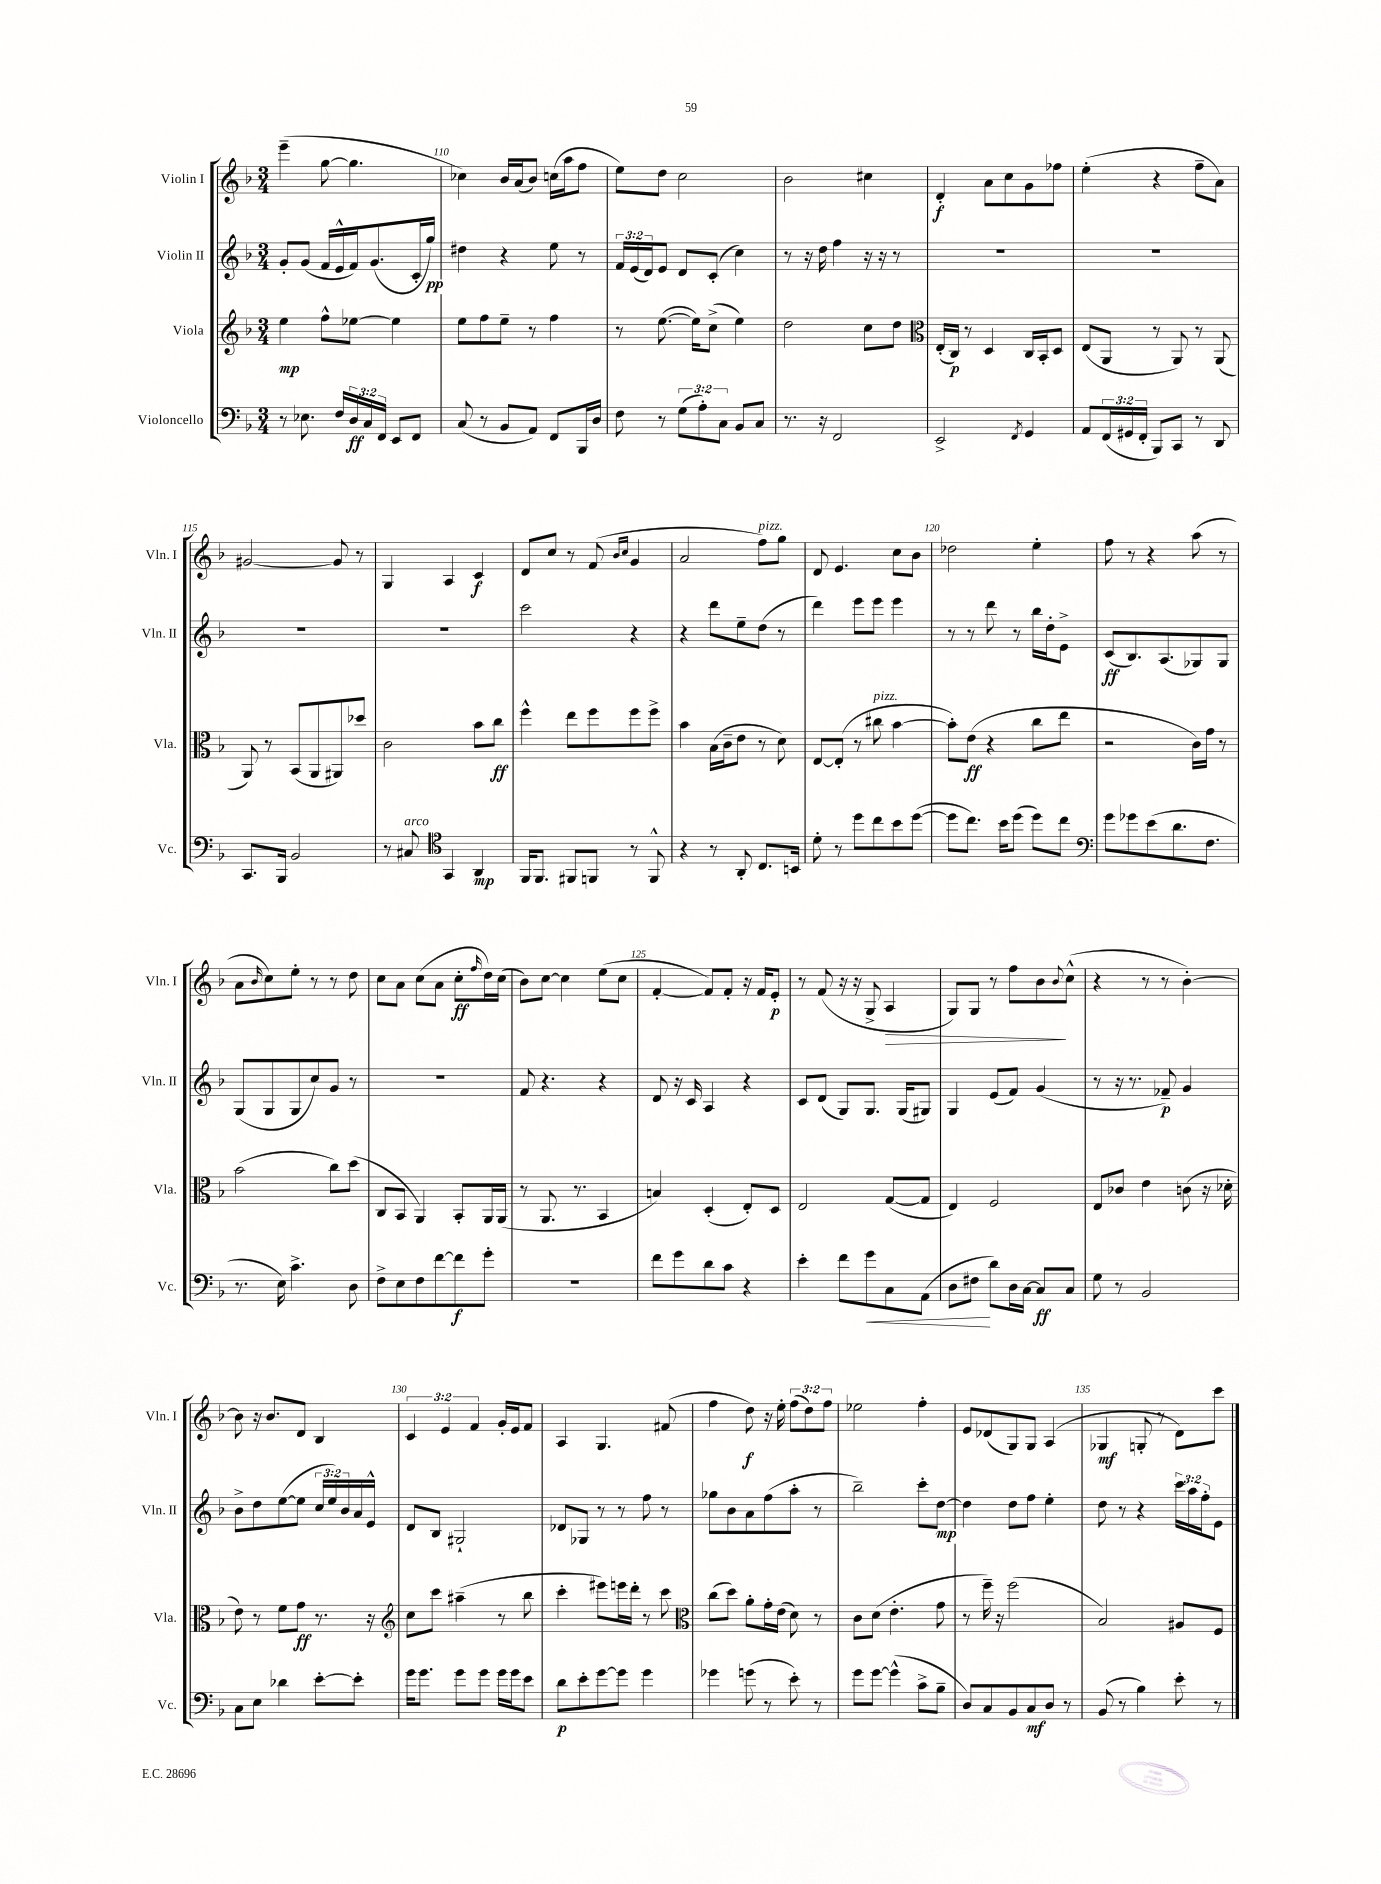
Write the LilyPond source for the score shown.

<<
\new StaffGroup <<
\new Staff = "s0" \with { instrumentName = "Violin I" shortInstrumentName = "Vln. I" } {
    \clef treble \key f \major \numericTimeSignature \time 3/4 \override Staff.TupletNumber.text = #tuplet-number::calc-fraction-text
    e'''4--( g''8~ g''4. |
    ces''4) bes'16 a'16( bes'8) c''16( a''16 f''8 |
    e''8) d''8 c''2 |
    bes'2 cis''4 |
    d'4-.\f a'8 c''8 g'8 fes''8 |
    e''4-.( r4 f''8-- a'8) |
    gis'2~ gis'8 r8 |
    g4 a4 c'4\f |
    d'8 c''8 r8 f'8( \grace { bes'16 c''16 } g'4 |
    a'2 f''8^\markup { \italic "pizz." }) g''8 |
    d'8 e'4. c''8 bes'8 |
    des''2 e''4-. |
    f''8 r8 r4 a''8( r8 |
    a'8 \grace { bes'16 } c''8) e''8-. r8 r8 d''8 |
    c''8 a'8 c''8( a'8 c''8-.\ff \grace { f''16 } d''16) c''16( |
    bes'8) c''8~ c''4 e''8( c''8 |
    f'4~-. f'8) f'8-. r16 f'16 e'8-.\p |
    r8 f'8( r16 r16 g8-> a4\> |
    g8) g8 r8 f''8 bes'8\! \appoggiatura { bes'8 } c''8-^( |
    r4 r8 r8 bes'4~-.) |
    bes'8 r16 bes'8. d'8 bes4 |
    \tuplet 3/2 { c'4 e'4 f'4 } g'16-. e'16 f'8 |
    a4 g4. fis'8( |
    f''4 d''8\f) r16 e''16-. \tuplet 3/2 { f''8( d''8) f''8 } |
    ees''2 f''4-. |
    e'8 des'8( g8) g8 a4( |
    ges4\mf g8-. r8 d'8) c'''8 \bar "|." |
}
\new Staff = "s1" \with { instrumentName = "Violin II" shortInstrumentName = "Vln. II" } {
    \clef treble \key f \major \numericTimeSignature \time 3/4 \override Staff.TupletNumber.text = #tuplet-number::calc-fraction-text
    g'8-. g'8( f'16 e'16-^ f'16) g'8.( c'16-. g''16\pp) |
    dis''4 r4 e''8 r8 |
    \tuplet 3/2 { f'16 e'16( d'16) } e'8 d'8 c'8-.( c''4) |
    r8 r16 d''16 f''4 r16 r16 r8 |
    R2. |
    R2. |
    R2. |
    R2. |
    c'''2 r4 |
    r4 d'''8 e''8-- d''8( r8 |
    d'''4) e'''8 e'''8 e'''4 |
    r8 r8 d'''8 r8 bes''16 d''16-. e'8-> |
    c'8\ff( bes8.) a8.( ges8) ges8 |
    g8( g8 g8 c''8) g'8 r8 |
    R2. |
    f'8 r4. r4 |
    d'8 r16 c'16 a4 r4 |
    c'8 d'8( g8) g8. g16( gis8) |
    g4 e'8( f'8) g'4( |
    r8 r16 r8. fes'8--\p) g'4 |
    bes'8-> d''8 e''8~( e''8 \tuplet 3/2 { c''16 e''16) bes'16 } a'16 e'16-^ |
    d'8 bes8 gis2-! |
    des'8 ges8 r8 r8 f''8 r8 |
    ges''8 bes'8 a'8 f''8( a''8-. r8 |
    bes''2--) c'''8-. d''8~\mp |
    d''4 d''8 f''8 e''4-. |
    d''8 r8 r4 \tuplet 3/2 { c'''16 a''16 f''16-. } e'8 \bar "|." |
}
\new Staff = "s2" \with { instrumentName = "Viola" shortInstrumentName = "Vla." } {
    \clef treble \key f \major \numericTimeSignature \time 3/4
    e''4\mp f''8-^ ees''8~ ees''4 |
    e''8 f''8 e''8-- r8 f''4 |
    r8 e''8.~( e''16) c''8->( e''4) |
    d''2 c''8 d''8 |
    \clef alto e16-.( c16\p) r8 d4 c16 bes,16-. d8 |
    e8( a,8 r8 a,8) r8 a,8( |
    a,8) r8 bes,8( a,8 ais,8) des''8 |
    c'2 bes'8 c''8\ff |
    f''4-^ e''8 f''8 f''8 f''8-> |
    bes'4 bes16( c'16-- e'8 r8 d'8) |
    e8~ e8-.( r8 cis''8^\markup { \italic "pizz." } bes'4~ |
    bes'8-.) e'8\ff( r4 c''8 e''8 |
    r2 c'16) g'16 r8 |
    bes'2( c''8) d''8( |
    c8 bes,8 a,4) bes,8-. a,16 a,16( |
    r8 a,8. r8. bes,4 |
    b4) d4-.( e8-.) d8 |
    e2 g8~( g8 |
    e4) f2 |
    e8 ces'8 e'4 c'8( r16 des'16-. |
    e'8) r8 f'8 g'8\ff r8. r16 |
    \clef treble c''8 c'''8 ais''4--( r8 bes''8 |
    c'''4-. eis'''8) e'''16 d'''16-. r8 c'''8 |
    \clef alto c''8( d''8) a'8-. g'16-. e'16( d'8) r8 |
    c'8 d'8( e'4.-. g'8 |
    r8 f''16--) r16 f''2( |
    bes2) ais8 f8 \bar "|." |
}
\new Staff = "s3" \with { instrumentName = "Violoncello" shortInstrumentName = "Vc." } {
    \clef bass \key f \major \numericTimeSignature \time 3/4 \override Staff.TupletNumber.text = #tuplet-number::calc-fraction-text
    r8 ees8. f16 \tuplet 3/2 { d16\ff c16 f,16 } e,8 f,8 |
    c8( r8 bes,8 a,8) f,8 bes,,16 d16 |
    f8 r8 \tuplet 3/2 { g8( a8-.) c8 } bes,8 c8 |
    r8. r16 f,2 |
    e,2-> \acciaccatura { f,8 } g,4 |
    a,8 \tuplet 3/2 { f,16( gis,16 f,16-. } bes,,8) c,8 r8 d,8 |
    c,8. bes,,16 bes,2 |
    r8 cis8^\markup { \italic "arco" } \clef tenor g,4 a,4\mp |
    f,16 f,8. fis,8 f,8 r8 f,8-^ |
    r4 r8 a,8-. c8. b,16 |
    d'8-. r8 d''8 c''8 bes'8 d''8~( |
    d''8 c''8.) bes'16 d''8( d''8) c''8 |
    \clef bass g'8 ges'8 e'8( d'8. f8. |
    r8. e16) c'4.-> d8 |
    f8-> e8 f8 f'8~ f'8\f g'8-. |
    R2. |
    f'8 g'8 d'8 c'8 r4 |
    e'4-. f'8 g'8\< c8 a,8( |
    d8 fis8\! d'8) d16 c16~ c8\ff c8 |
    g8 r8 bes,2 |
    c8 e8 des'4 e'8~-. e'8-. |
    g'16 g'8. g'8 g'8 g'16 g'16 e'8 |
    d'8\p e'8-. g'8~ g'8 g'4 |
    ges'4 g'8( r8 e'8-.) r8 |
    g'8 g'8~ g'4-^( c'8-> bes8-- |
    d8) c8 bes,8 c8\mf d8 r8 |
    bes,8( r8 bes4) e'8-. r8 \bar "|." |
}
>>
>>
\layout { \context { \Score currentBarNumber = #109 \override BarNumber.break-visibility = ##(#f #t #t) barNumberVisibility = #(every-nth-bar-number-visible 5) } }
